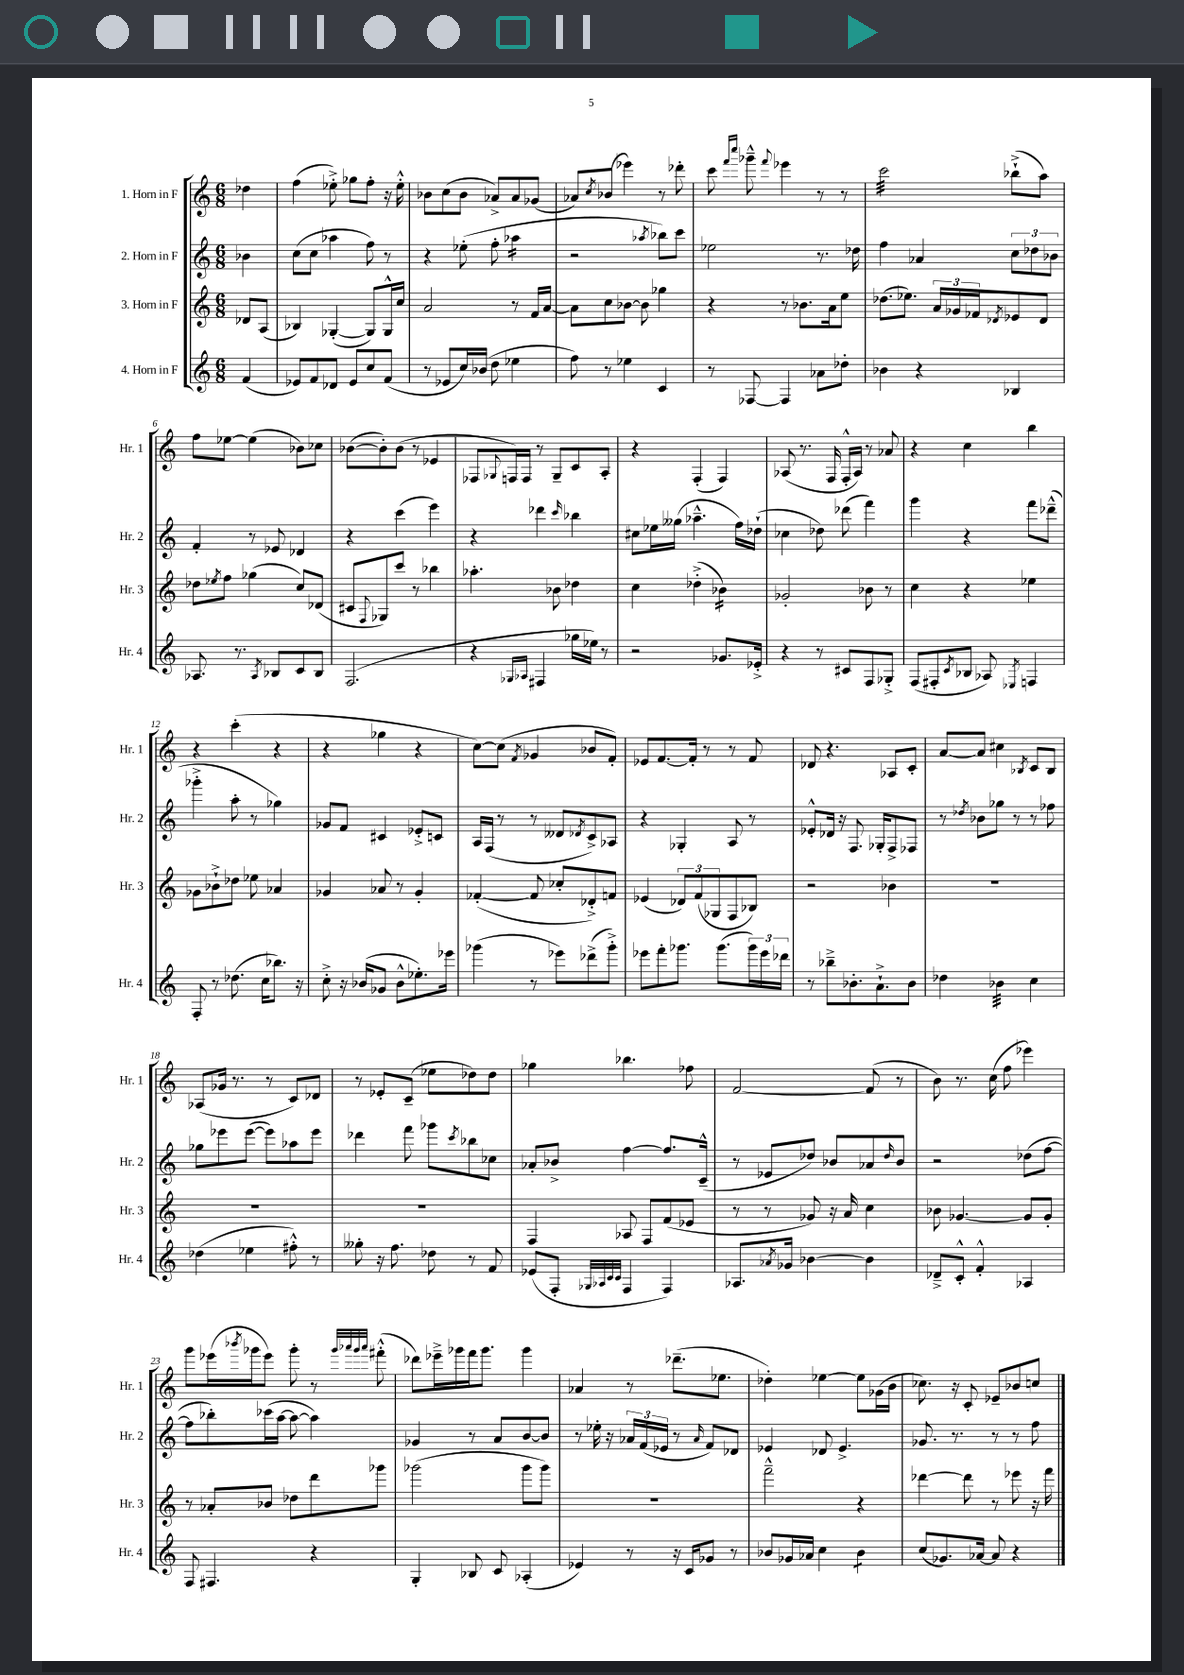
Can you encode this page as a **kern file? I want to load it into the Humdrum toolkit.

**kern	**kern	**kern	**kern
*staff4	*staff3	*staff2	*staff1
*clefG2	*clefG2	*clefG2	*clefG2
*k[]	*k[]	*k[]	*k[]
*M6/8	*M6/8	*M6/8	*M6/8
(4f/	8d-/L	4b-\	4dd-\
.	(8A/J	.	.
=	=	=	=
8e-/L)	4B-/)	(8cc\L	(4ff\
8f/	.	8cc\J	.
8d-/J	([4G-'/	4aa-\	8ee-'^\)
8e-/L	.	.	8gg-\L
8cc/	8G-/]L)	8ff\)	8ff'\J
(8f/J	16G-^^/L	8r	16r
.	16cc/JJ	.	16ee-'^^\
=	=	=	=
8r	2a/	4r	8b-\L
8e-/L	.	.	(8cc\
16cc/L)	.	(8ee-'\	8b-\J
(16b-/JJ	.	.	.
8dd\	.	8ff'\	8a-^/L)
4ee-\	8r	4aa-\	8a-/
.	16f/LL	.	(8g-/J
.	[16a/JJ	.	.
=	=	=	=
8ff\)	8a\]L	2r	8a-/L)
.	.	.	8qcc/
8r	8cc\	.	(8b-/J
4ee-\	[8b-\J	.	4eee-\)
.	8b-\]	.	.
.	.	8qaa-/	.
4c/	4gg-\	8bb-\L)	8r
.	.	8ccc\J	8ddd-'\
=	=	=	=
8r	4r	2ee-\	8ccc\
.	.	.	16qqfff/LL
.	.	.	16qqcccc/JJ
[8F-/	.	.	8ggg-~^^\
.	.	.	8qqfff/
4F-/]	8r	.	4eee-\
.	8.b-\L	.	.
8a-\L	.	8.r	8r
.	16a\k	.	.
8dd-'\J	8ee\J	.	8r
.	.	16dd-\	.
=	=	=	=
4b-\	(8.dd-\L	4ff\	2ccc\
.	8.ee-\J)	.	.
4r	.	4a-/	.
.	24a/LL	.	.
.	24g-/	.	.
.	24f-/J	.	.
.	8qd-/	.	.
4B-/	8e-/	12cc\L	(8bb-`^\L
.	.	12dd-\	.
.	8d-/J	.	8aa\J)
.	.	12b-\J	.
=	=	=	=
8.A-/	8dd-\L	4f'/	8ff\L
.	8qee-/	.	.
.	8ff\J	.	[8ee-\J
8.r	.	.	.
.	(4gg-\	8r	(4ee-\]
8qA-/	.	.	.
8B-/L	.	8e-/	.
8c/	8cc/L)	4d-/	8b-\L)
8B-/J	(8d-/J	.	8cc-\J
=	=	=	=
(2.F/	8c#/L	4r	([8b-\L
.	8qqF/	.	.
.	8G-/)	.	8b-'\])
.	8ccc/J	(4ccc\	(8b-\J
.	8r	.	8r
.	4bb-\	4eee\)	4e-/
=	=	=	=
4r	4.aa-'\	4r	8F-/L
.	.	.	8qqG-/
.	.	.	16F/L)
.	.	.	16F/JJ
16qqG-/LL	.	.	.
16qqA-/JJ	.	.	.
4F#/	.	4ddd-\	8r
.	8b-\	.	8G-~/L
.	.	16qqccc/	.
16gg-\LL	4dd-\	4bb-\	8c/
16ee-\JJ)	.	.	.
8r	.	.	8A'/J
=	=	=	=
2r	4cc\	8cc#\L	4r
.	.	16ee-\L	.
.	.	(16gg--\JJ	.
.	(4dd-'^\	4.aa-~^^\	(4F'/
8.g-/L	4b-\)	.	4F/)
.	.	16ff\LL)	.
16e-'^/Jk	.	(16dd-`\JJ	.
=	=	=	=
4r	2g-'/	4cc-\	(8A-/
.	.	.	8.r
8r	.	8dd-\)	.
.	.	.	16F/
8c#/L	.	(8ddd-\	16F'^^/LL
.	.	.	16A-/JJ)
8F/	8b-\	4fff\)	8r
8G-'^/J	8r	.	8a-/
=	=	=	=
(8F/L	4cc\	4ggg\	4r
8F#'/	.	.	.
8qc/	.	.	.
8B-/J	4r	4r	4cc\
8A-/)	.	.	.
8qE-/	.	.	.
4F/	4ee-\	8fff\L	4bb\
.	.	(8ddd-~^^\J	.
=	=	=	=
8F'/	8g-\L	4ggg-'^\	4r
8r	8b-`^\	.	.
(8.dd-\	8dd-\J	8aa'\	(4ccc'\
.	8ee-\	8r	.
16cc\LK	.	.	.
8.bb-\J)	4a-/	4gg-\)	4r
16r	.	.	.
=	=	=	=
8cc'^\	4g-/	8g-/L	4r
16r	.	8f/J	.
(16b-/LK	.	.	.
8g-/J	8a-/	4c#/	4gg-\
8b-^^\L	8r	.	.
8.ee-'\)	4g-'/	8e-'^/L	4r
.	.	8c/J	.
16eee-\Jk	.	.	.
=	=	=	=
(4ggg-\	([4f-'/	16A/LL	[8cc\L)
.	.	(16F/JJ	.
.	.	8r	(8cc\]J
.	.	.	8qf/
8r	8f-/]	8r	4g-/
8eee-\L)	8cc-'/L	8d--/L	.
.	.	8qd-/	.
(8ddd-^\	8d-'^/)	8c^/)	8b-/L
8ggg-'^\J)	8f/J	8A-/J	8f'/J)
=	=	=	=
8eee-\L	(4e-/	4r	8e-/L
8fff'\	.	.	[8.f/
8.ggg-\J	12d-/L)	4G-'/	.
.	.	.	16f'/]Jk
.	(12f/	.	.
.	.	.	8r
.	12G-/	.	.
(8.ggg-\L	.	.	.
.	8F/	8A/	8r
24ggg-\L)	8B-/J)	8r	8f/
24eee-\	.	.	.
24ddd-\JJ	.	.	.
=	=	=	=
8r	2r	8e-'^^/L	8d-/
8bb-~^\L	.	16d-/Jk	4.r
.	.	16r	.
8.b-'\	.	8.F/	.
8.a`^\	.	16G-'/LK	.
.	4b-\	8F^/	8A-/L
8b-\J	.	8F-/J	8c'/J
=	=	=	=
4dd-\	2.r	8r	[8a/L
.	.	8qdd-/	.
.	.	8b-\L	8a/]J
4b-\	.	8gg-\J	4cc#\
.	.	8r	.
.	.	.	8qB-/
4cc\	.	8r	8c/L
.	.	8ff-\	8B-/J
=	=	=	=
(4dd-\	2.r	8gg-\L	(8A-/L
.	.	8eee-\	16g-/Jk
.	.	.	8.r
4ee-\	.	([8eee-\J	.
.	.	8eee-\]L)	8r
8ff#'^^\)	.	8aa-\	8c/L)
8r	.	8eee-\J	8d-/J
=	=	=	=
8gg--'\	2.r	4ddd-\	8r
16r	.	.	8e-'/L
8.ff\	.	.	.
.	.	8fff\	(8c~/J
8dd-\	.	8ggg-\L	8ee-\L
.	.	8qccc/	.
8r	.	8bb-\	8dd-\)
8f/	.	8cc-\J	8dd-\J
=	=	=	=
(8e-/L	4F/	8a-'/L	4gg-\
8F'/J	.	8b-^/J	.
32qqG-/LLL	.	.	.
32qqA-/	.	.	.
32qqc/	.	.	.
32qqc/JJJ	.	.	.
4F/	8A-/	[4ff\	4.bb-\
.	8F/L	.	.
4F/)	(8f/	8.ff/]L	.
.	8e-/J	.	8ff-\
.	.	(16c~^^/Jk	.
=	=	=	=
8.A-/L	8r	8r	[2f/
.	8r	8e-/L	.
8qa-/	.	.	.
16g-/Jk	.	.	.
[4b-\	8g-/)	8dd-/J)	.
.	16r	8b-/L	.
.	16a/	.	.
4b-\]	4cc\	8a-/	(8f/]
.	.	16qqdd-/	.
.	.	8b-/J	8r
=	=	=	=
8d-~^/L	8b-\	2r	8b\)
8c'^^/J	[4.g-/	.	8.r
4f'^^/	.	.	.
.	.	.	(16cc\
.	.	.	8ff\
4A-/	8g-/]L	(8dd-\L	4eee-\)
.	8g-'/J	[8ff\J	.
=	=	=	=
8F/	8r	8ff\]L	8ggg\L
4.F#/	8a-'/L	8bb-'\)	(16eee-\L
.	.	.	8qbbb-/
.	.	.	16ggg-\J
.	8b-/J	(16ccc-\L	8eee-\J)
.	.	[16aa\JJ	.
.	8dd-\L	8aa\_	8ggg-'\
4r	8ddd\	4aa\])	8r
.	.	.	32qqggg-/LLL
.	.	.	32qqaaa-/
.	.	.	32qqggg-/
.	.	.	32qqaaa-/JJJ
.	8ggg-\J	.	(8fff#'^^\
=	=	=	=
4G'/	(2ggg-\	4g-/	8ddd-\L)
.	.	.	16eee-~^\L
.	.	.	16ggg-\
8B-/	.	8r	16fff\J
.	.	.	8.ggg-\J
8c/	.	8a/L	.
(4A-'/	8ggg-\L	[8b/	4ggg-\
.	8ggg-\J)	8b/]J	.
=	=	=	=
4e-/)	2.r	8r	4a-/
.	.	16ee-'\	.
.	.	16r	.
8r	.	24a-/LL	8r
.	.	(24f/	.
.	.	24e-/JJ	.
16r	.	8r	(8.ddd-~\L
16c/LK	.	.	.
.	.	16qqa-/	.
8g-/J	.	8f/L)	.
.	.	.	8.ee-\J
8r	.	8d-/J	.
=	=	=	=
8b-/L	2fff~^^\	4e-/	4dd-'\)
16g-/L	.	.	.
16a-/JJ	.	.	.
4cc\	.	8d-/	[4ee-\
.	.	4.e-^/	.
4b-\	4r	.	8ee-\]L
.	.	.	(16g-\L
.	.	.	16b\JJ
=	=	=	=
(8cc/L	[4ddd-\	8.g-/	8.cc-\)
8.g-/)	.	.	.
.	.	8.r	16r
.	8ddd-\]	.	8c'/
[16a-/Jk	.	.	.
8a-/]	8r	8r	8e-~/L
4r	8eee-\	8r	8b-/
.	16r	8ff\	8cc/J
.	16fff\	.	.
==	==	==	==
*-	*-	*-	*-
